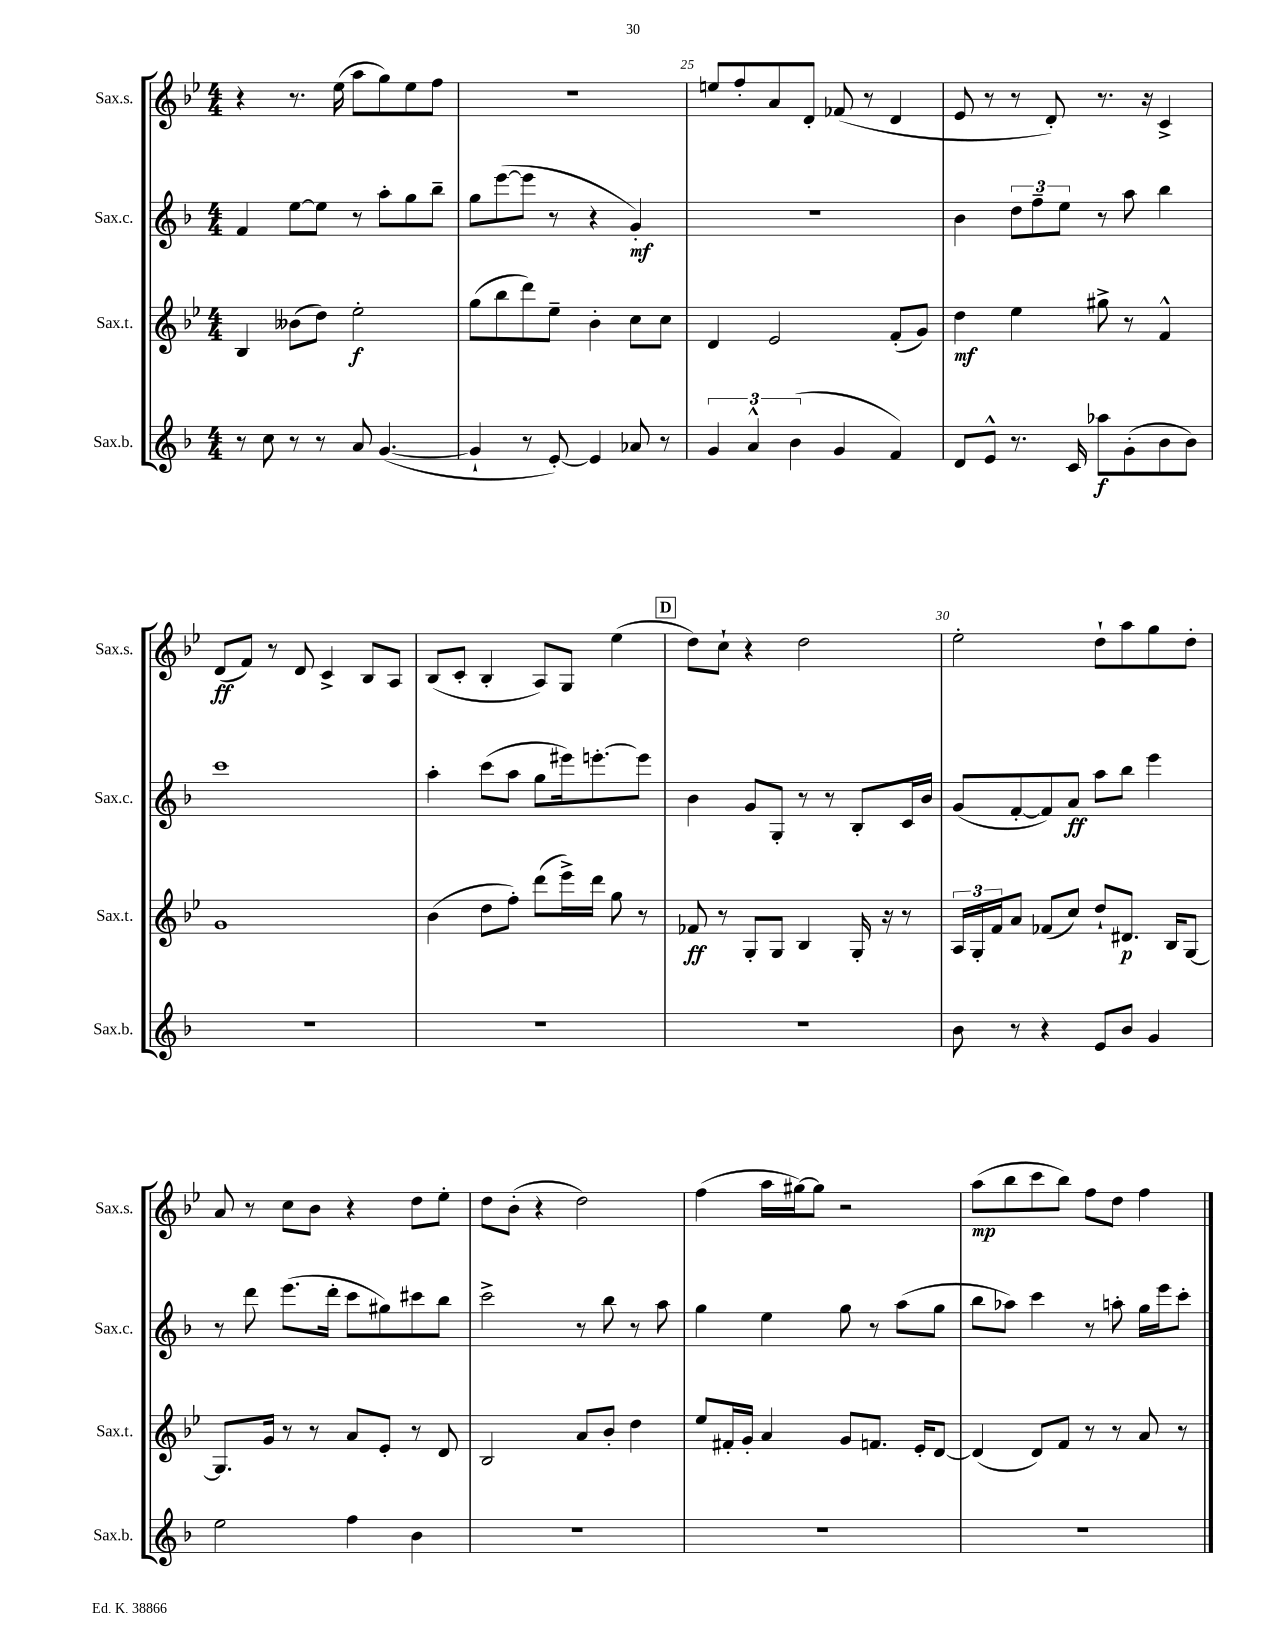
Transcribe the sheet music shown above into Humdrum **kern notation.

**kern	**dynam	**kern	**dynam	**kern	**dynam	**kern	**dynam
*part4	*part4	*part3	*part3	*part2	*part2	*part1	*part1
*staff4	*staff4	*staff3	*staff3	*staff2	*staff2	*staff1	*staff1
*I"Sax.b.	*	*I"Sax.t.	*	*I"Sax.c.	*	*I"Sax.s.	*
*I'Sax.b.	*	*I'Sax.t.	*	*I'Sax.c.	*	*I'Sax.s.	*
*clefG2	*	*clefG2	*	*clefG2	*	*clefG2	*
*k[b-]	*	*k[b-e-]	*	*k[b-]	*	*k[b-e-]	*
*M4/4	*	*M4/4	*	*M4/4	*	*M4/4	*
=23	=23	=23	=23	=23	=23	=23	=23
8r	.	4B-/	.	4f/	.	4r	.
8cc\	.	.	.	.	.	.	.
8r	.	(8b--X\L	.	[8ee\L	.	8.r	.
8r	.	8dd\J)	.	8ee\J]	.	.	.
.	.	.	.	.	.	(16ee-\	.
8a/	.	2ee-'\	f	8r	.	8aa\L	.
([4.g/	.	.	.	8aa'\L	.	8gg\)	.
.	.	.	.	8gg\	.	8ee-\	.
.	.	.	.	8bb-~\J	.	8ff\J	.
=24	=24	=24	=24	=24	=24	=24	=24
4g`/]	.	(8gg\L	.	8gg\L	.	1r	.
.	.	8bb-\	.	([8eee\	.	.	.
8r	.	8ddd\)	.	8eee\J]	.	.	.
[8e'/)	.	8ee-~\J	.	8r	.	.	.
4e/]	.	4b-'\	.	4r	.	.	.
8a-X/	.	8cc\L	.	4g'/)	mf	.	.
8r	.	8cc\J	.	.	.	.	.
=25	=25	=25	=25	=25	=25	=25	=25
6g/	.	4d/	.	1r	.	8een/L	.
.	.	.	.	.	.	8ff'/	.
6a^^/	.	.	.	.	.	.	.
.	.	2e-/	.	.	.	8a/	.
(6b-\	.	.	.	.	.	.	.
.	.	.	.	.	.	8d'/J	.
4g/	.	.	.	.	.	(8f-X/	.
.	.	.	.	.	.	8r	.
4f/)	.	(8f'/L	.	.	.	4d/	.
.	.	8g/J)	.	.	.	.	.
=26	=26	=26	=26	=26	=26	=26	=26
8d/L	.	4dd\	mf	4b-\	.	8e-/	.
8e^^/J	.	.	.	.	.	8r	.
8.r	.	4ee-\	.	12dd\L	.	8r	.
.	.	.	.	12ff~\	.	.	.
.	.	.	.	.	.	8d'/)	.
.	.	.	.	12ee\J	.	.	.
16c/	.	.	.	.	.	.	.
8aa-X\L	f	8gg#X^\	.	8r	.	8.r	.
(8g'\	.	8r	.	8aa\	.	.	.
.	.	.	.	.	.	16r	.
8b-\	.	4f^^/	.	4bb-\	.	4c^/	.
8b-\J)	.	.	.	.	.	.	.
!!LO:LB:g=z
=27	=27	=27	=27	=27	=27	=27	=27
1r	.	1g	.	1ccc	.	(8d/L	ff
.	.	.	.	.	.	8f/J)	.
.	.	.	.	.	.	8r	.
.	.	.	.	.	.	8d/	.
.	.	.	.	.	.	4c^/	.
.	.	.	.	.	.	8B-/L	.
.	.	.	.	.	.	8A/J	.
=28	=28	=28	=28	=28	=28	=28	=28
1r	.	(4b-\	.	4aa'\	.	(8B-/L	.
.	.	.	.	.	.	8c'/J	.
.	.	8dd\L	.	(8ccc\L	.	4B-'/	.
.	.	8ff'\J)	.	8aa\J	.	.	.
.	.	(8ddd\L	.	8gg\L	.	8A/L)	.
.	.	16eee-^\L)	.	16eee#X\k)	.	8G/J	.
.	.	16ddd\JJ	.	[8.eeen'\	.	.	.
.	.	8gg\	.	.	.	(4ee-\	.
.	.	8r	.	8eee\J]	.	.	.
!!LO:REH:place=s1:t=D
=29	=29	=29	=29	=29	=29	=29	=29
1r	.	8f-X/	ff	4b-\	.	8dd\L)	.
.	.	8r	.	.	.	8cc`\J	.
.	.	8G'/L	.	8g/L	.	4r	.
.	.	8G/J	.	8G'/J	.	.	.
.	.	4B-/	.	8r	.	2dd\	.
.	.	.	.	8r	.	.	.
.	.	16G'/	.	8B-'/L	.	.	.
.	.	16r	.	.	.	.	.
.	.	8r	.	16c/L	.	.	.
.	.	.	.	16b-/JJ	.	.	.
=30	=30	=30	=30	=30	=30	=30	=30
8b-\	.	24A/LL	.	(8g/L	.	2ee-'\	.
.	.	24G'/	.	.	.	.	.
.	.	24f/J	.	.	.	.	.
8r	.	8a/J	.	[8f'/	.	.	.
4r	.	(8f-X/L	.	8f/])	.	.	.
.	.	8cc/J)	.	8a/J	ff	.	.
8e/L	.	8dd`/L	.	8aa\L	.	8dd`\L	.
8b-/J	.	8.d#X/J	p	8bb-\J	.	8aa\	.
4g/	.	.	.	4eee\	.	8gg\	.
.	.	16B-/KL	.	.	.	.	.
.	.	[8G/J	.	.	.	8dd'\J	.
!!LO:LB:g=z
=31	=31	=31	=31	=31	=31	=31	=31
2ee\	.	8.G/L]	.	8r	.	8a/	.
.	.	.	.	8ddd\	.	8r	.
.	.	16g/Jk	.	.	.	.	.
.	.	8r	.	(8.eee\L	.	8cc\L	.
.	.	8r	.	.	.	8b-\J	.
.	.	.	.	16ddd'\Jk	.	.	.
4ff\	.	8a/L	.	8ccc\L	.	4r	.
.	.	8e-'/J	.	8gg#X\)	.	.	.
4b-\	.	8r	.	8ccc#X\	.	8dd\L	.
.	.	8d/	.	8bb-\J	.	8ee-'\J	.
=32	=32	=32	=32	=32	=32	=32	=32
1r	.	2B-/	.	2ccc^\	.	8dd\L	.
.	.	.	.	.	.	(8b-'\J	.
.	.	.	.	.	.	4r	.
.	.	8a/L	.	8r	.	2dd\)	.
.	.	8b-'/J	.	8bb-\	.	.	.
.	.	4dd\	.	8r	.	.	.
.	.	.	.	8aa\	.	.	.
=33	=33	=33	=33	=33	=33	=33	=33
1r	.	8ee-/L	.	4gg\	.	(4ff\	.
.	.	16f#X'/L	.	.	.	.	.
.	.	16g'/JJ	.	.	.	.	.
.	.	4a/	.	4ee\	.	16aa\LL	.
.	.	.	.	.	.	[16gg#X\J)	.
.	.	.	.	.	.	8gg#\J]	.
.	.	8g/L	.	8gg\	.	2r	.
.	.	8.fn/J	.	8r	.	.	.
.	.	.	.	(8aa\L	.	.	.
.	.	16e-'/KL	.	.	.	.	.
.	.	[8d/J	.	8gg\J	.	.	.
=34	=34	=34	=34	=34	=34	=34	=34
1r	.	(4d/]	.	8bb-\L	.	(8aa\L	mp
.	.	.	.	8aa-X\J)	.	8bb-\	.
.	.	8d/L)	.	4ccc\	.	8ccc\	.
.	.	8f/J	.	.	.	8bb-\J)	.
.	.	8r	.	8r	.	8ff\L	.
.	.	8r	.	8aan'\	.	8dd\J	.
.	.	8a/	.	16gg\LL	.	4ff\	.
.	.	.	.	16eee\J	.	.	.
.	.	8r	.	8ccc'\J	.	.	.
==	==	==	==	==	==	==	==
*-	*-	*-	*-	*-	*-	*-	*-
